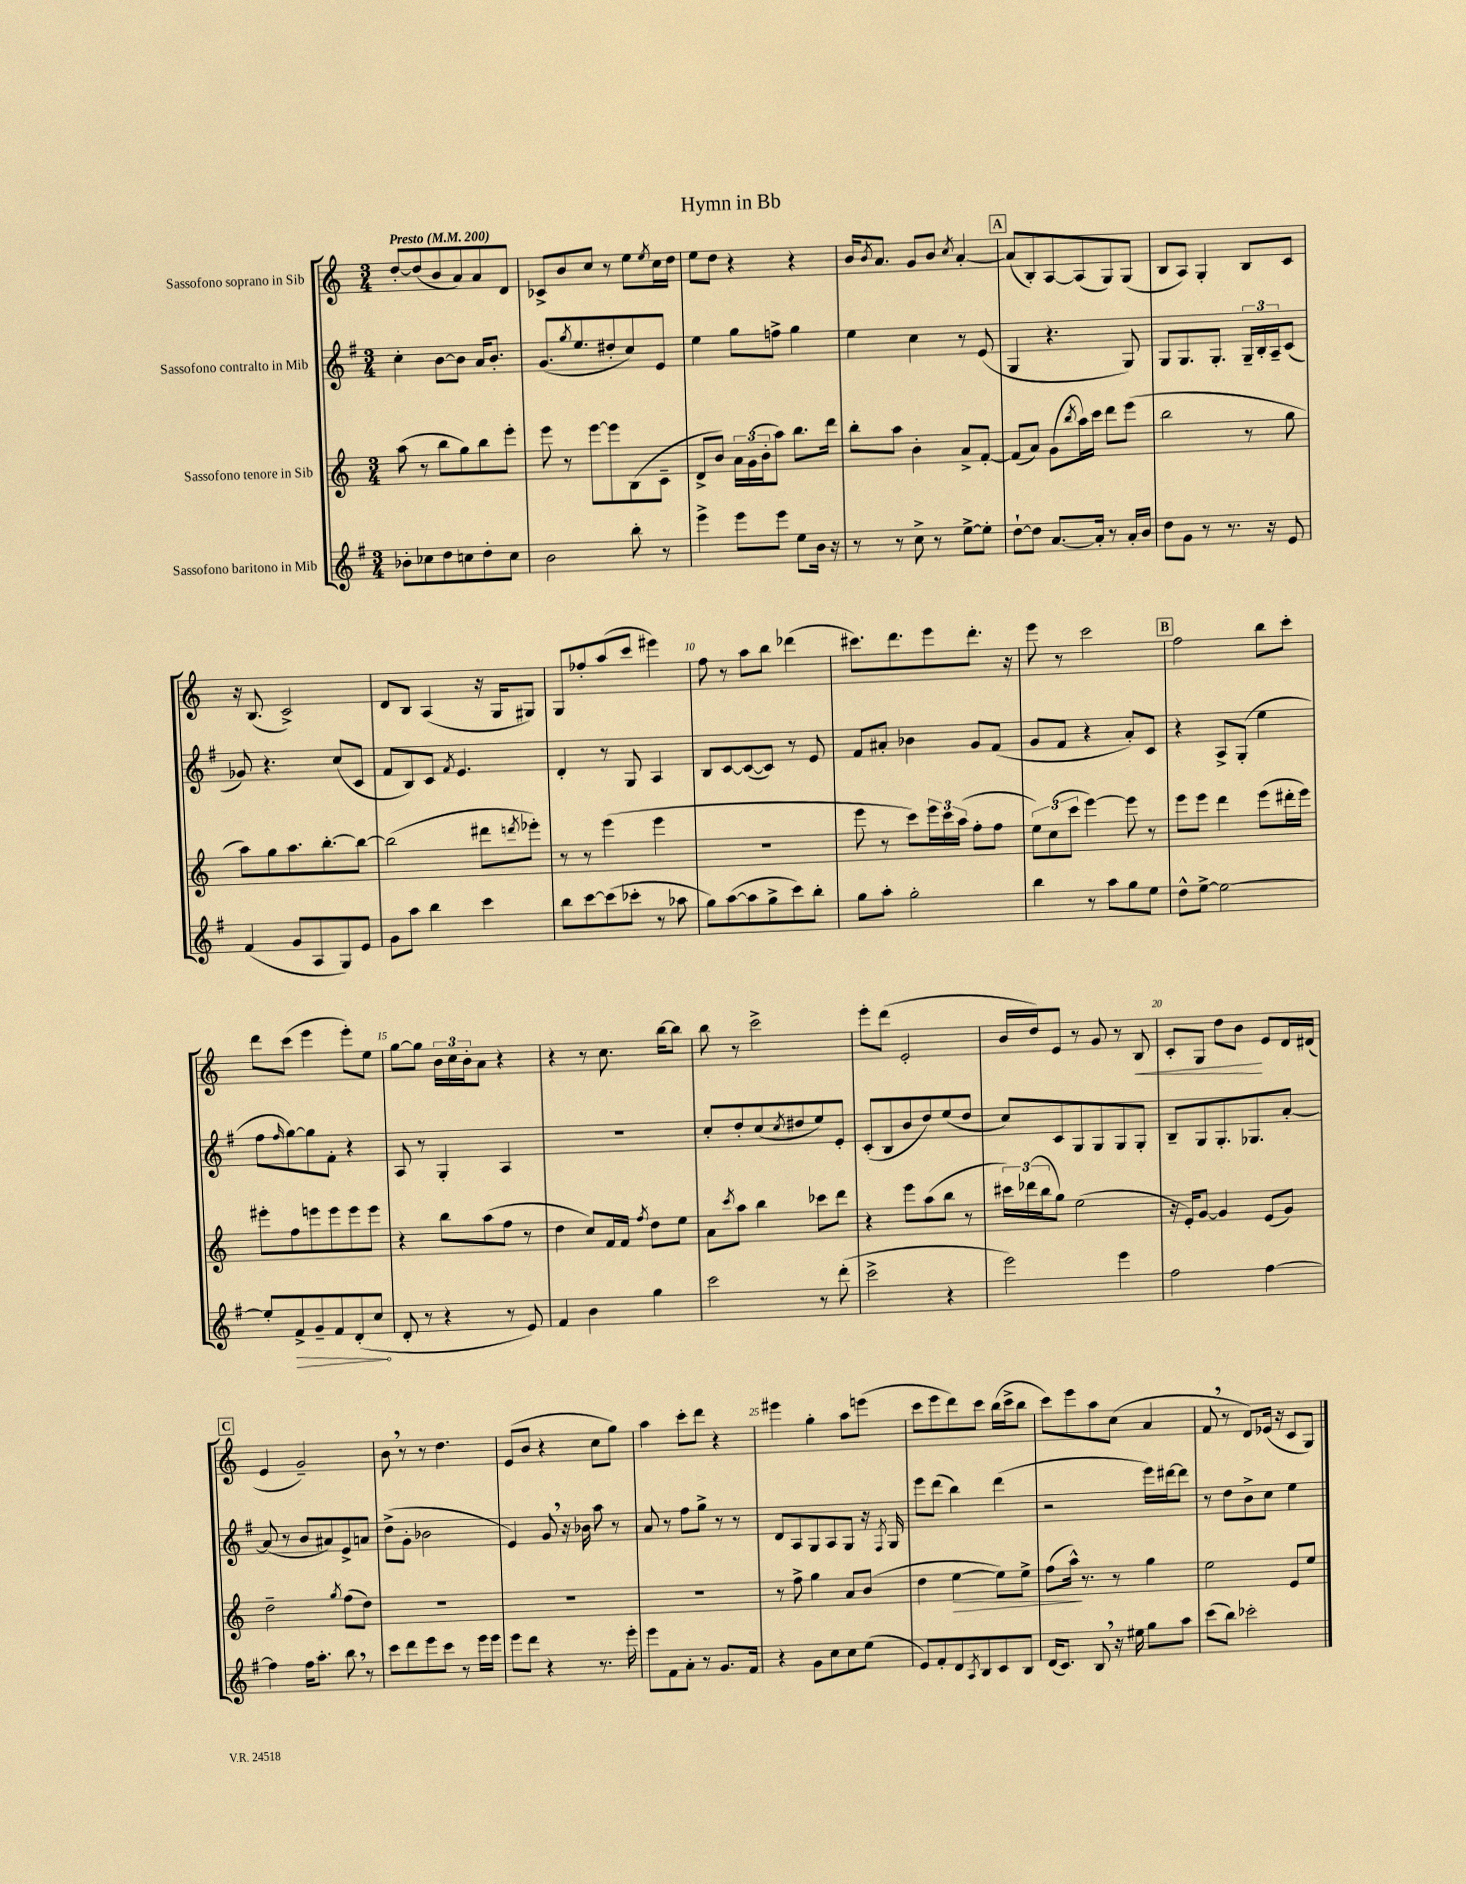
\header { title = "Hymn in Bb" }
<<
\new StaffGroup <<
\new Staff = "s0" \with { instrumentName = "Sassofono soprano in Sib" } {
    \clef treble \key c \major \numericTimeSignature \time 3/4 \tempo "Presto" 4 = 200
    d''8~-. d''8( b'8 a'8) a'8 d'8 |
    ces'8-> b'8 c''8 r8 e''8 \acciaccatura { e''8 } c''16 d''16 |
    e''8 d''8 r4 r4 |
    b'16 \acciaccatura { b'8 } a'8. g'8 b'8 \acciaccatura { c''8 } a'4~-. |
    \mark \markup { \box "A" } a'8( b8-.) a8~ a8( g8) g8( |
    b8 a8) g4-. b8 c'8 |
    r16 b8.( c'2->) |
    d'8 b8 a4( r16 g16 gis8) |
    g8 fes''8-. a''8( c'''8 eis'''4) |
    f''8 r8 a''8 b''8 des'''4( |
    cis'''8.) d'''8. e'''8 d'''8.-. r16 |
    e'''8 r8 c'''2 |
    \mark \markup { \box "B" } f''2 b''8 c'''8-. |
    d'''8 c'''8( e'''4 e'''8-.) e''8 |
    g''8~ g''8 \tuplet 3/2 { b'16 c''16 b'16-. } a'8 r4 |
    r4 r8 c''8. b''16~ b''8 |
    b''8 r8 c'''2-> |
    e'''8-. d'''8( e'2-. |
    b'16 d''16) e'8 r8 g'8 r8 b8\< |
    c'8-. g8 d''8 b'8\! e'8 d'16 dis'16( |
    \mark \markup { \box "C" } e'4 g'2--) |
    b'8 \breathe r8 r8 d''4. |
    e'8( b'8 r4 c''8 g''8) |
    a''4 c'''8-. d'''8 r4 |
    eis'''4 g''4-. a''8 e'''8( |
    c'''8 e'''8 d'''8) c'''8 b''16( c'''16-> b''8 |
    c'''8) e'''8 a''8 c''8( a'4 |
    f'8 \breathe r8 d'8) ees'16( r16 c'8 g8) \bar "|." |
}
\new Staff = "s1" \with { instrumentName = "Sassofono contralto in Mib" } {
    \clef treble \key g \major \numericTimeSignature \time 3/4
    c''4-. b'8~ b'8 a'16 b'8.-. |
    g'8.( \acciaccatura { g''8 } e''8. dis''8-. c''8) e'8 |
    e''4 g''8 f''8-> g''4 |
    e''4 c''4 r8 e'8( |
    \mark \markup { \box "A" } g4 r4. g8) |
    g8 g8. g8.-. \tuplet 3/2 { g16-- b16-. a16-- } c'8( |
    ges'8) r4. c''8( c'8 |
    fis'8 b8) c'8 \acciaccatura { fis'8 } e'4. |
    d'4-. r8 g8 a4 |
    b8 c'8~ c'8~( c'8) r8 e'8 |
    fis'8 ais'8-. bes'4 g'8 fis'8( |
    g'8 fis'8 r4 a'8-.) c'8 |
    \mark \markup { \box "B" } r4 a8-> g8-.( e''4 |
    fis''8 \grace { fis''16 } g''8~) g''8 fis'8-. r4 |
    a8 r8 g4-. a4 |
    R2. |
    c''8-. d''8-. c''8( \acciaccatura { c''8 } dis''8 e''8) e'8-. |
    c'8-.( b8 b'8 d''8) e''8( d''8 |
    c''8) c'8 g8 g8 g8 g8-. |
    b8-- g8 g8.-. ges8. a'8~-. |
    \mark \markup { \box "C" } a'8( r8 b'8 ais'8) e'8-> a'8 |
    d''8->( g'8-. bes'2 |
    e'4) g'8 \breathe r16 bes'16 a''8 r8 |
    a'8 r8 fis''8 g''8-> r8 r8 |
    d'8 a8 g8 a8 g8 r16 \acciaccatura { fis8 } g16 |
    e'''8 d'''8( b''4) d'''4( |
    r2 e'''16) dis'''16~ dis'''8 |
    r8 d''8 b'8-> c''8 e''4 \bar "|." |
}
\new Staff = "s2" \with { instrumentName = "Sassofono tenore in Sib" } {
    \clef treble \key c \major \numericTimeSignature \time 3/4
    a''8( r8 b''8 g''8) b''8 e'''8-. |
    e'''8 r8 e'''8~ e'''8 b8( c'8-- |
    d'8-> b'8) \tuplet 3/2 { a'16 g'16( b'16-. } a''8) b''8. d'''16 |
    b''8-. a''8 b'4-. a'8-> f'8~-. |
    \mark \markup { \box "A" } f'8( a'8) g'8( \acciaccatura { b''8 } a''16) c'''16 d'''8 e'''8( |
    b''2 r8 g''8 |
    a''8) g''8 a''8. b''8.~-. b''8~ |
    b''2( dis'''8 \acciaccatura { d'''8 } ees'''8-.) |
    r8 r8 e'''4( e'''4 |
    R2. |
    e'''8 r8 c'''8) \tuplet 3/2 { e'''16 c'''16 a''16( } f''8-. f''8 |
    \tuplet 3/2 { e''8) c''8( c'''8 } e'''4~) e'''8 r8 |
    \mark \markup { \box "B" } e'''8 e'''8 d'''4 e'''8( dis'''16-. e'''16) |
    eis'''8-. f''8 e'''8 e'''8 e'''8 e'''8 |
    r4 b''8 a''8( f''8 r8 |
    d''4 c''8) f'16 f'16 \acciaccatura { f''8 } d''8 e''8 |
    a'8 \acciaccatura { c'''8 } a''8 b''4 ces'''8 d'''8 |
    r4 e'''8 a''8( b''8 r8 |
    \tuplet 3/2 { cis'''16) des'''16( b''16 } g''8) e''2( |
    r16 e'16-.) g'8~ g'4 e'8( g'8) |
    \mark \markup { \box "C" } d''2-- \acciaccatura { g''8 } f''8( d''8) |
    R2. |
    R2. |
    R2. |
    r8 f''8-> g''4 a'8 b'8( |
    d''4 e''4~\> e''8) e''8-> |
    f''8( a''16-^\!) r8. r8 g''4 |
    e''2 e'8 e''8 \bar "|." |
}
\new Staff = "s3" \with { instrumentName = "Sassofono baritono in Mib" } {
    \clef treble \key g \major \numericTimeSignature \time 3/4
    bes'8-. ces''8 d''8 c''8 d''8-. c''8 |
    b'2 b''8-. r8 |
    e'''4-> e'''8 e'''8 e''8 b'16 r16 |
    r8 r8 c''8-> r8 e''8~-> e''8-. |
    \mark \markup { \box "A" } d''8~-! d''8 a'8.~ a'16-. r8 a'16-. b'16 |
    d''8 g'8 r8 r8. r16 e'8 |
    fis'4( g'8 a8 g8) e'8 |
    g'8 a''8 b''4 c'''4 |
    b''8 c'''8~ c'''8( ces'''8-. r8 aes''8 |
    g''8) a''8~( a''8 g''8-> c'''8) b''8-. |
    g''8 a''8-. g''2-. |
    b''4 r8 a''8 g''8 e''8 |
    \mark \markup { \box "B" } d''8-^ e''8~-> e''2~ |
    e''8-. \once \override Hairpin.circled-tip = ##t fis'8->\> g'8-- fis'8 d'8-.( c''8\! |
    d'8-. r8 r4 r8 e'8) |
    fis'4 b'4 g''4 |
    c'''2 r8 d'''8-.( |
    c'''2-> r4 |
    e'''2) e'''4 |
    fis''2 fis''4~ |
    \mark \markup { \box "C" } fis''4 fis''16 a''8.-. b''8 \breathe r8 |
    c'''8 d'''8 e'''8 c'''8 r8 e'''16 e'''16 |
    e'''8 d'''8 r4 r8. e'''16-. |
    e'''8 fis'8 a'8-. r8 g'8. fis'16 |
    r4 g'8 c''8 c''8 e''8( |
    e'8) fis'8-. d'8 \acciaccatura { a8 } b8 c'8 b8 |
    d'16( c'8.) b8 \breathe r16 eis''16 g''8 a''8 |
    c'''8( b''8) ces'''2-. \bar "|." |
}
>>
>>
\layout { \context { \Score \override BarNumber.break-visibility = ##(#f #t #t) barNumberVisibility = #(every-nth-bar-number-visible 5) } }
